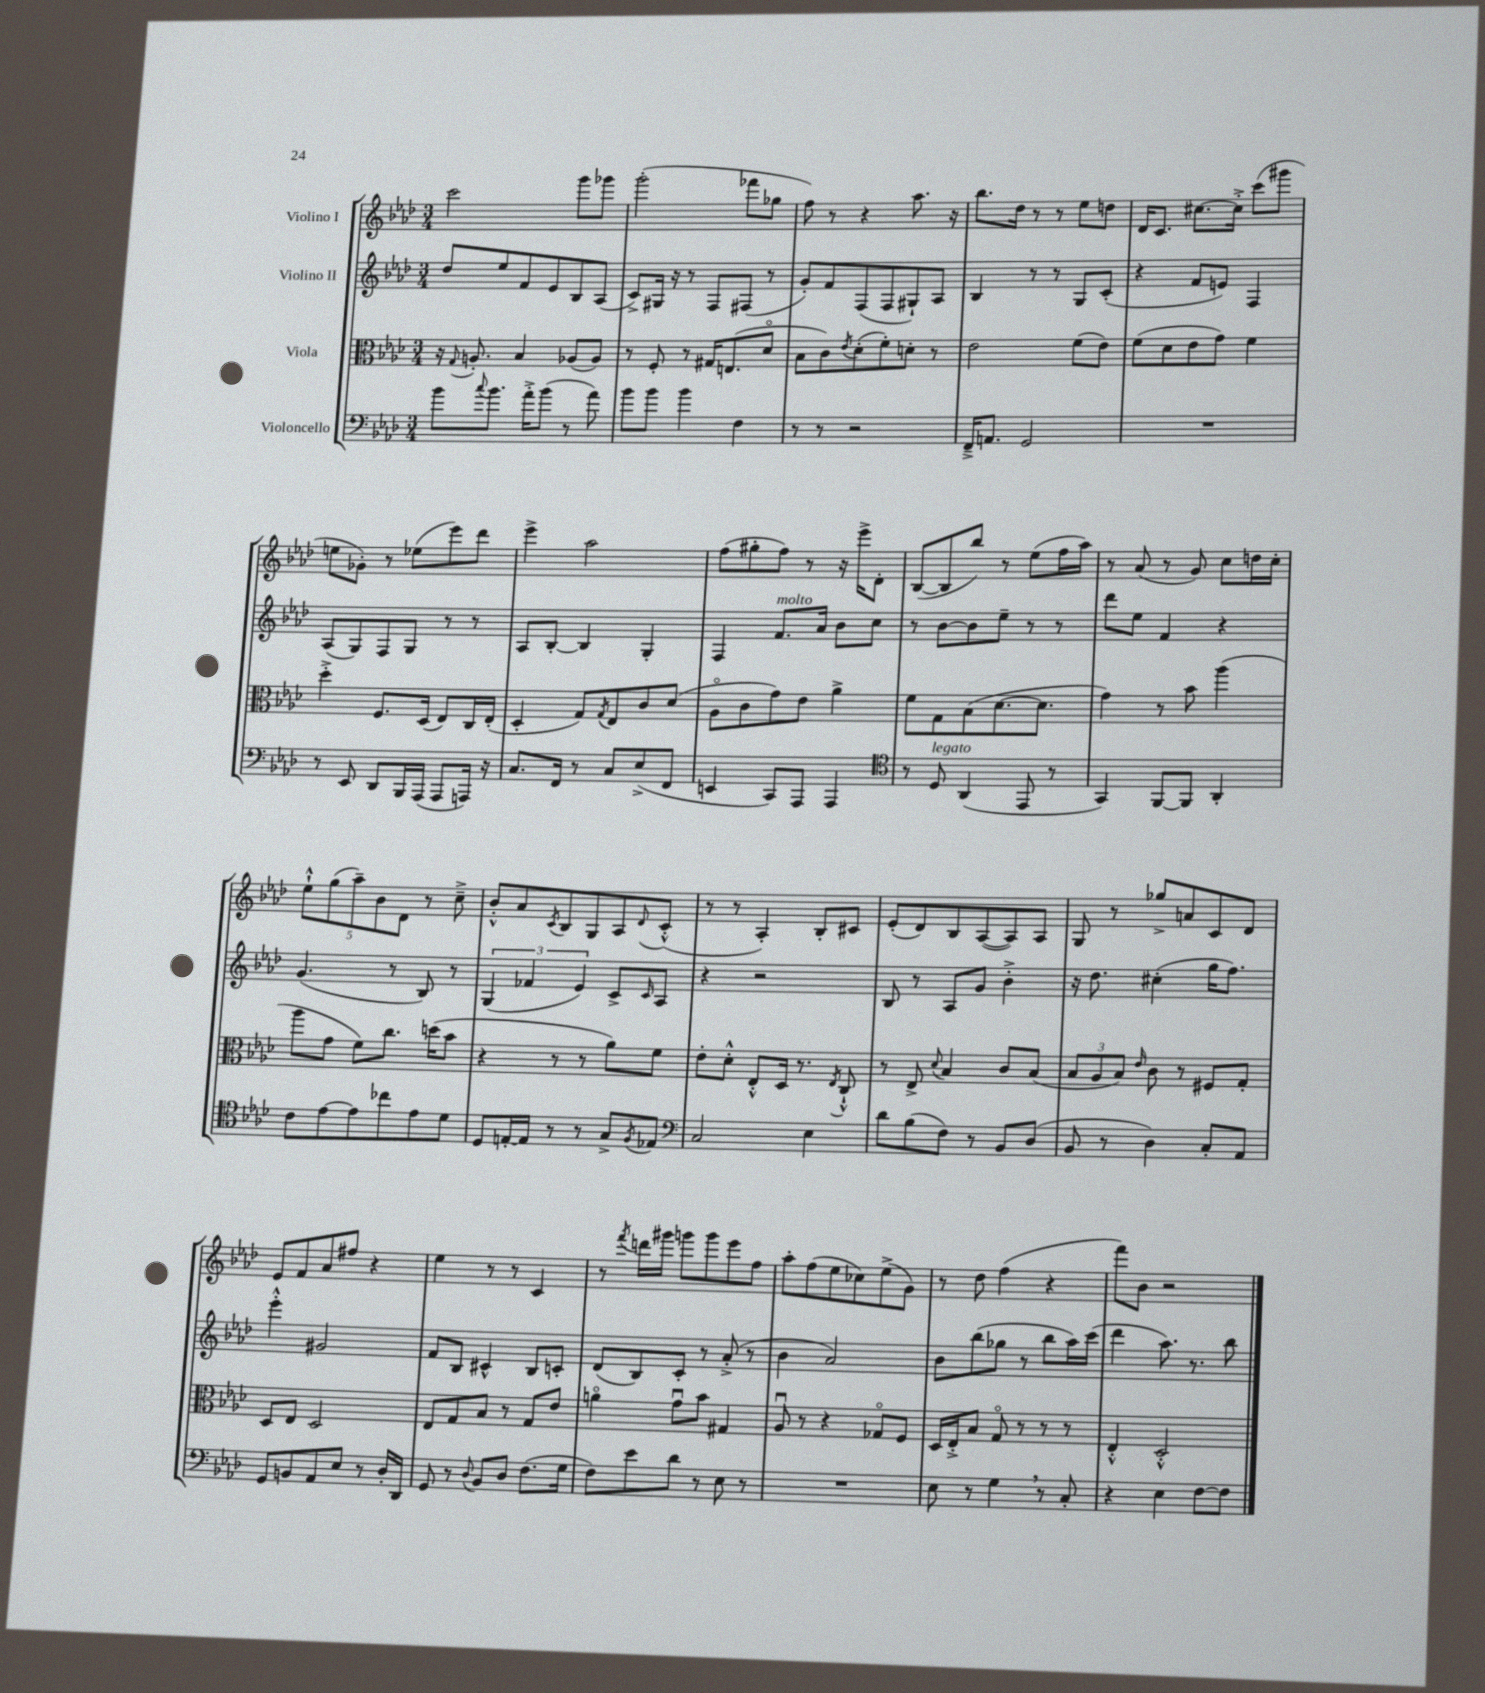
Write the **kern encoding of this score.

**kern	**kern	**kern	**kern
*part4	*part3	*part2	*part1
*staff4	*staff3	*staff2	*staff1
*I"Violoncello	*I"Viola	*I"Violino II	*I"Violino I
*clefF4	*clefC3	*clefG2	*clefG2
*k[b-e-a-d-]	*k[b-e-a-d-]	*k[b-e-a-d-]	*k[b-e-a-d-]
*M3/4	*M3/4	*M3/4	*M3/4
=11	=11	=11	=11
8b-\L	16r	8dd-/L	2ccc\
.	8qqG/	.	.
.	8.An'/	.	.
8qqcc/	.	.	.
8.b-\J	.	8ee-/	.
.	4B-/	8f/	.
16a-'^\KL	.	.	.
(8b-\J	.	8e-/	.
8r	(8A-X/L	8B-/	8ggg\L
8a-\)	8A-/J)	(8A-/J	8ggg-X\J
=12	=12	=12	=12
8b-\L	8r	8c^/L)	(2ggg'\
8b-\J	8F'/	16G#X/Jk	.
.	.	16r	.
4b-\	8r	8r	.
.	16G#X/KL	8F/L	.
.	(8.En/	.	.
4F\	.	(8F#X/J	8fff-X\L
.	8d-/J	8r	8gg-X\J
=13	=13	=13	=13
8r	8B-\L	8g'/L)	8ff\)
8r	8c\)	8f/	8r
.	8qe-/	.	.
2r	(8d-'\	(8F/	4r
.	8f'\)	8F/	.
.	8dn'\J	8G#X`/)	8.aa-\
.	8r	8A-/J	.
.	.	.	16r
=14	=14	=14	=14
16FF~^/KL	2e-\	4B-/	8.bb-\L
8.AAn/J	.	.	.
.	.	.	16dd-\Jk
2GG/	.	8r	8r
.	.	8r	8r
.	(8f\L	8G/L	8ee-\L
.	8e-\J)	(8c'/J	8ddn\J
=15	=15	=15	=15
2.r	(8f\L	4r	16d-/KL
.	.	.	8.c/J
.	8d-\	.	.
.	8e-\	8f/L	[8.cc#X\L
.	8g\J)	8en/J)	.
.	.	.	16cc#'^\Jk]
.	4f\	4F/	(8ccc\L
.	.	.	8ggg#X\J
!!LO:LB:g=z
=16	=16	=16	=16
8r	4dd-'^\	(8A-/L	8een\L
8EE-/	.	8G/)	8g-X'\J)
8DD-/L	8.F/L	8F/	8r
16BBB-/L	.	8G/J	(8ee-X\L
(16AAA-/JJ	(16D-/Jk	.	.
8AAA-/L	8E-/L)	8r	8eee-\)
16AAAn/Jk)	16C/L	8r	8ddd-\J
16r	(16E-'/JJ	.	.
=17	=17	=17	=17
8.C/L	4D-'/	8A-/L	4eee-^\
.	.	[8B-'/J	.
16FF/Jk	.	.	.
8r	8G/L)	4B-/]	2aa-\
.	8qG/	.	.
8C/L	8E-/	.	.
(8E-^/	8c/	4G'/	.
8FF/J	(8d-/J	.	.
=18	=18	=18	=18
4EEn/	8A-\L	4F/	(8ff\L
.	8c\	.	8gg#X'\
!	!	!LO:TX:a:i:t=molto	!
8CC/L)	8g\)	8.f/L	8ff\J)
8AAA-/J	8e-\J	.	8r
.	.	16a-/Jk	.
4AAA-/	4a-^\	8b-\L	16r
.	.	.	16eee-^\KL
.	.	8cc\J	8d-'\J
=19	=19	=19	=19
*clefC4	*	*	*
8r	8f\L	8r	([8B-/L
!LO:TX:a:i:t=legato	!	!	!
8D-/	8G\	[8b-\L	8B-/]
(4AA-/	(8B-\	8b-\]	8bb-/J)
.	[8.d-\	8ee-~\J	8r
8EE-/	.	8r	(8ee-\L
.	8.d-\J]	.	.
8r	.	8r	16ff\L
.	.	.	16aa-\JJ)
=20	=20	=20	=20
4GG/)	4g\)	8ddd-\L	8r
.	.	8ee-\J	(8a-/
[8FF/L	8r	4f/	8r
8FF/J]	8b-\	.	8g/)
4AA-'/	(4aa-\	4r	8cc\L
.	.	.	16ddn\L
.	.	.	16cc'\JJ
!!LO:LB:g=z
=21	=21	=21	=21
8c\L	8aa-\L	(4.g/	10ee-`^^\L
.	.	.	(10gg\
[8e-\	8g\J	.	.
.	.	.	10aa-~\)
8e-\]	8f\L)	.	.
.	.	.	10b-\
8cc-X\	8.cc\J	8r	.
.	.	.	10d-\J
8e-\	.	8B-/)	8r
.	(16ddn\KL	.	.
8d-\J	8b-\J	8r	8cc~^\
=22	=22	=22	=22
8D-/L	4r	(6G/	8b-'^^/L
[16En'/L	.	.	8a-/
.	.	6f-X/	.
16E/JJ]	.	.	.
.	.	.	8qc/
8r	8r	.	8B-/
.	.	6e-/)	.
8r	8r	.	8G/
8G^/L	8a-\L)	8c^/L	8A-/
8qF/	.	16qqc/	8qqd-/
8E-X/J	8f\J	8A-/J	(8c'^^/J
=23	=23	=23	=23
*clefF4	*	*	*
2C/	8e-'\L	4r	8r
.	8d-'^^\J	.	8r
.	8E-'^^/L	2r	4A-'/)
.	16D-/Jk	.	.
.	8.r	.	.
4E-\	.	.	8B-'/L
.	8qE-/	.	.
.	8C`^^/	.	8c#X/J
=24	=24	=24	=24
8d-\L	8r	8B-/	(8e-'/L
(8B-\	8E-^/	8r	8d-/)
.	8qqd-/	.	.
8F\J)	4B-/	8A-/L	8B-/
8r	.	8g/J	([8A-/
8BB-/L	8c/L	4b-'^\	8A-/])
(8D-/J	(8B-/J	.	8A-/J
=25	=25	=25	=25
8BB-/	12B-/L	16r	8G/
.	.	8.dd-\	.
.	12A-/	.	.
8r	.	.	8r
.	12B-/J)	.	.
.	16qqe-/	.	.
4D-\)	8c\	(4cc#X'\	8gg-X^/L
.	8r	.	8an/
8C'/L	8F#X/L	16gg\KL	8c/
.	.	8.ff\J)	.
8AA-/J	8G'/J	.	8d-/J
!!LO:LB:g=z
=26	=26	=26	=26
8GG/L	8D-/L	4eee-'^^\	8e-/L
8BBn/	8E-/J	.	8f/
8AA-/	2D-/	2g#X/	8a-/
8E-/J	.	.	8ff#X/J
8r	.	.	4r
16D-'/LL	.	.	.
16DD-/JJ	.	.	.
=27	=27	=27	=27
8GG/	8E-/L	8f/L	4ee-\
8r	8G/	8B-/J	.
8qqD-/	.	.	.
8BB-/L	8B-/J	4c#X^^/	8r
8D-/J	8r	.	8r
(8.F\L	8G/L	8B-/L	4c/
.	8e-/J	8cn'/J	.
16G\Jk	.	.	.
=28	=28	=28	=28
8F\L)	4an\	(8d-/L	8r
.	.	.	8qfff/
8e-\	.	8B-/)	16dddn\LL
.	.	.	16ggg#X\JJ
8d-\J	8gu\L	8c'/J	8gggn\L
8r	8b-\J	8r	8ggg\
8E-\	4G#X/	(8a-'^/	8eee-\
8r	.	8r	8ff\J
=29	=29	=29	=29
2.r	8A-u/	4b-\	8aa-'\L
.	8r	.	(8ff\
.	4r	2a-/)	8ee-\
.	.	.	8cc-X\)
.	8G-X/L	.	(8ee-^\
.	8F/J	.	8g\J)
=30	=30	=30	=30
8E-\	16D-/LL	8b-\L	8r
.	16E-'^/J	.	.
8r	8B-/J	(8bb-\	8dd-\
4G,\	8G/	8gg-X\J	(4ff\
.	8r	8r	.
8r	8r	8bb-\L	4r
8C'/	8r	16aa-\L)	.
.	.	(16ccc\JJ	.
=31	=31	=31	=31
4r	4E-'^^/	4ddd-\	8fff\L)
.	.	.	8b-\J
4E-\	2D-'^^/	8.aa-\)	2r
.	.	8.r	.
[8F\L	.	.	.
8F\J]	.	8bb-\	.
==	==	==	==
*-	*-	*-	*-
